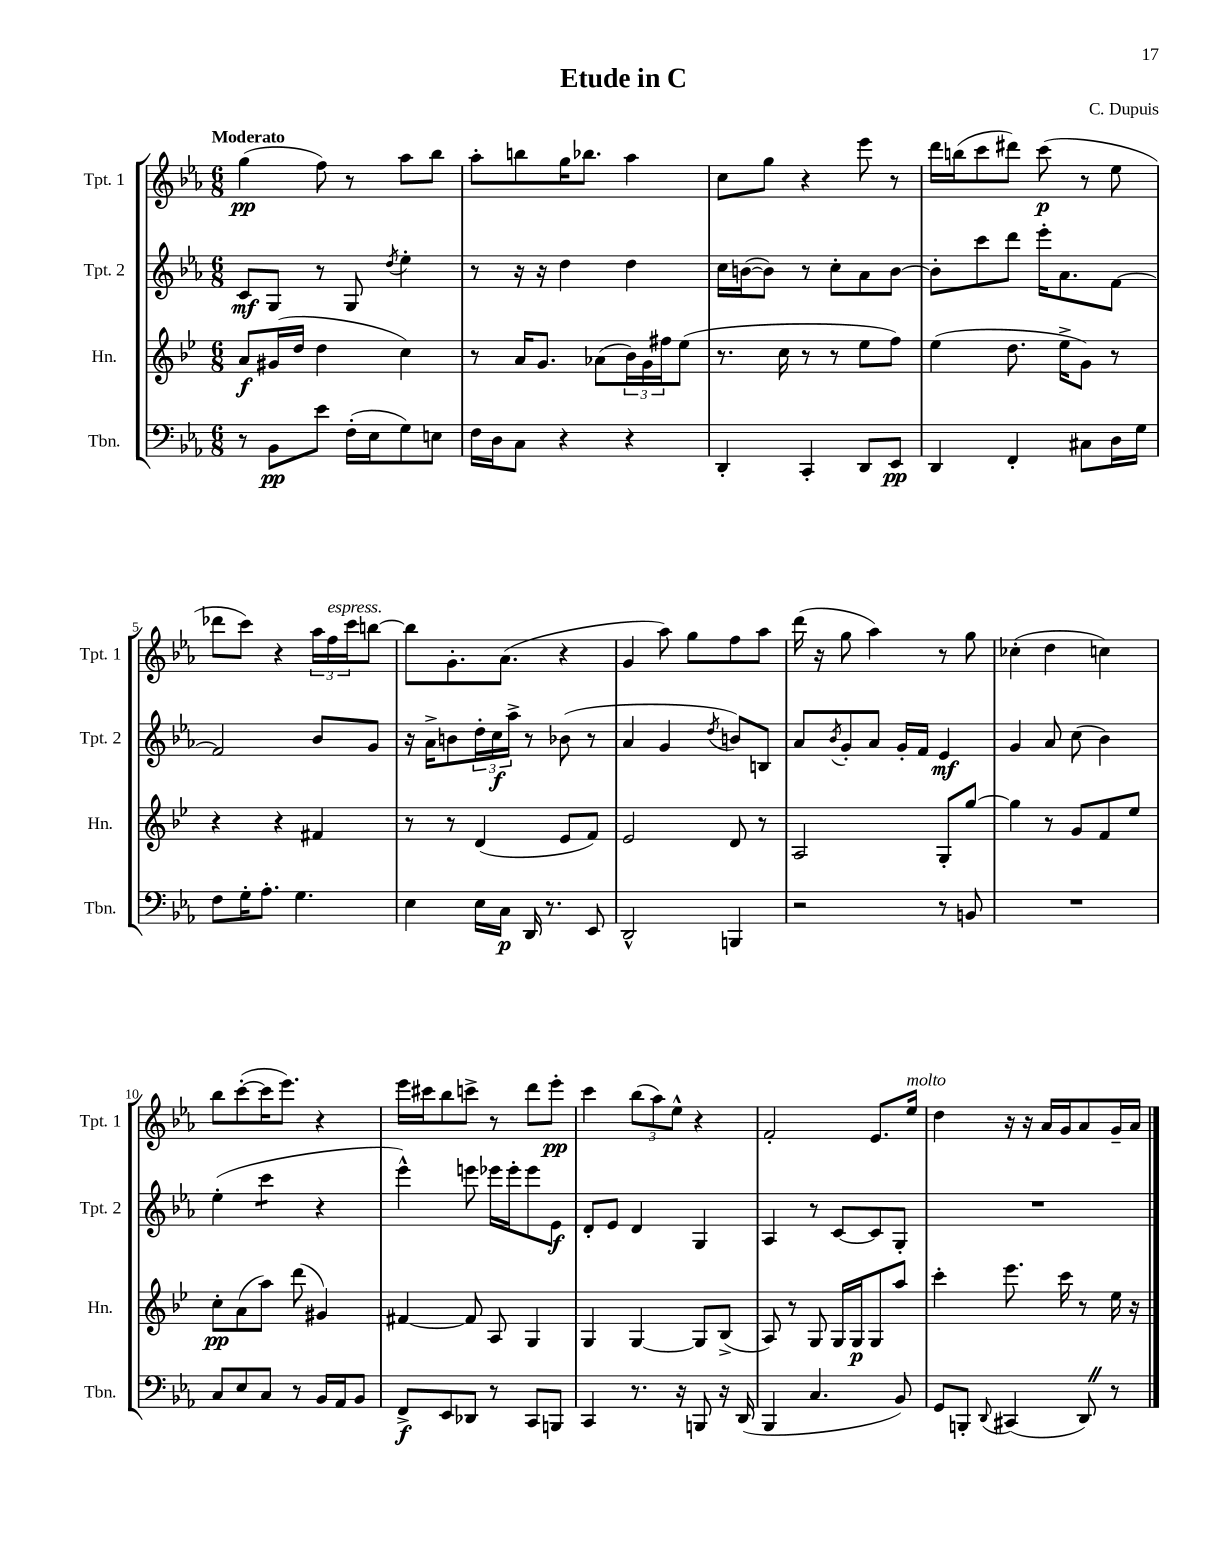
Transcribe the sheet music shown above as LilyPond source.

\header { title = "Etude in C" composer = "C. Dupuis" }
<<
\new StaffGroup <<
\new Staff = "s0" \with { instrumentName = "Tpt. 1" shortInstrumentName = "Tpt. 1" } {
    \clef treble \key ees \major \numericTimeSignature \time 6/8 \tempo "Moderato"
    g''4\pp( f''8) r8 aes''8 bes''8 |
    aes''8-. b''8 g''16 bes''8. aes''4 |
    c''8 g''8 r4 ees'''8 r8 |
    d'''16 b''16( c'''8 dis'''8) c'''8\p( r8 ees''8 |
    des'''8 c'''8) r4 \tuplet 3/2 { aes''16 f''16^\markup { \italic "espress." } c'''16 } b''8~ |
    b''8 g'8.-. aes'8.( r4 |
    g'4 aes''8) g''8 f''8 aes''8 |
    d'''16( r16 g''8 aes''4) r8 g''8 |
    ces''4-.( d''4 c''4) |
    bes''8 c'''8~-.( c'''16 ees'''8.) r4 |
    ees'''16 cis'''16 bes''8 c'''8-> r8 d'''8 ees'''8-.\pp |
    c'''4 \tuplet 3/2 { bes''8( aes''8) ees''8-^ } r4 |
    f'2-. ees'8. ees''16^\markup { \italic "molto" } |
    d''4 r16 r16 aes'16 g'16 aes'8 g'16-- aes'16 \bar "|." |
}
\new Staff = "s1" \with { instrumentName = "Tpt. 2" shortInstrumentName = "Tpt. 2" } {
    \clef treble \key ees \major \numericTimeSignature \time 6/8
    c'8\mf g8 r8 g8 \acciaccatura { d''8 } ees''4-. |
    r8 r16 r16 d''4 d''4 |
    c''16 b'16~( b'8) r8 c''8-. aes'8 b'8~ |
    b'8-. c'''8 d'''8 ees'''16-. aes'8. f'8~ |
    f'2 bes'8 g'8 |
    r16 aes'16-> b'8 \tuplet 3/2 { d''16-. c''16\f aes''16-> } r8 bes'8( r8 |
    aes'4 g'4 \acciaccatura { d''8 } b'8) b8 |
    aes'8 \acciaccatura { bes'8 } g'8-. aes'8 g'16-. f'16 ees'4\mf |
    g'4 aes'8 c''8( bes'4) |
    ees''4-.( c'''4:8 r4 |
    ees'''4-^) e'''8 ees'''16 ees'''16-. ees'''8 ees'8\f |
    d'8-. ees'8 d'4 g4 |
    aes4 r8 c'8~ c'8 g8-. |
    R2. \bar "|." |
}
\new Staff = "s2" \with { instrumentName = "Hn." shortInstrumentName = "Hn." } {
    \clef treble \key bes \major \numericTimeSignature \time 6/8
    a'8\f gis'16( d''16 d''4 c''4) |
    r8 a'16 g'8. aes'8( \tuplet 3/2 { bes'16) g'16 fis''16 } ees''8( |
    r8. c''16 r8 r8 ees''8 f''8) |
    ees''4( d''8. ees''16-> g'8) r8 |
    r4 r4 fis'4 |
    r8 r8 d'4( ees'8 f'8) |
    ees'2 d'8 r8 |
    a2 g8-. g''8~ |
    g''4 r8 g'8 f'8 ees''8 |
    c''8-.\pp a'8( a''8) d'''8( gis'4) |
    fis'4~ fis'8 a8 g4 |
    g4 g4~ g8 bes8->( |
    a8) r8 g8 g16 g16\p g8 a''8 |
    c'''4-. ees'''8. c'''16 r8 ees''16 r16 \bar "|." |
}
\new Staff = "s3" \with { instrumentName = "Tbn." shortInstrumentName = "Tbn." } {
    \clef bass \key ees \major \numericTimeSignature \time 6/8
    r8 bes,8\pp ees'8 f16-.( ees16 g8) e8 |
    f16 d16 c8 r4 r4 |
    d,4-. c,4-. d,8 ees,8\pp |
    d,4 f,4-. cis8 d16 g16 |
    f8 g16-. aes8.-. g4. |
    ees4 ees16 c16\p d,16 r8. ees,8 |
    d,2-^ b,,4 |
    r2 r8 b,8 |
    R2. |
    c8 ees8 c8 r8 bes,16 aes,16 bes,8 |
    f,8->\f ees,8 des,8 r8 c,8 b,,8 |
    c,4 r8. r16 b,,8 r16 d,16( |
    bes,,4 c4. bes,8) |
    g,8 b,,8-. \appoggiatura { d,8 } cis,4( d,8) \once \override BreathingSign.text = \markup { \musicglyph "scripts.caesura.straight" } \breathe r8 \bar "|." |
}
>>
>>
